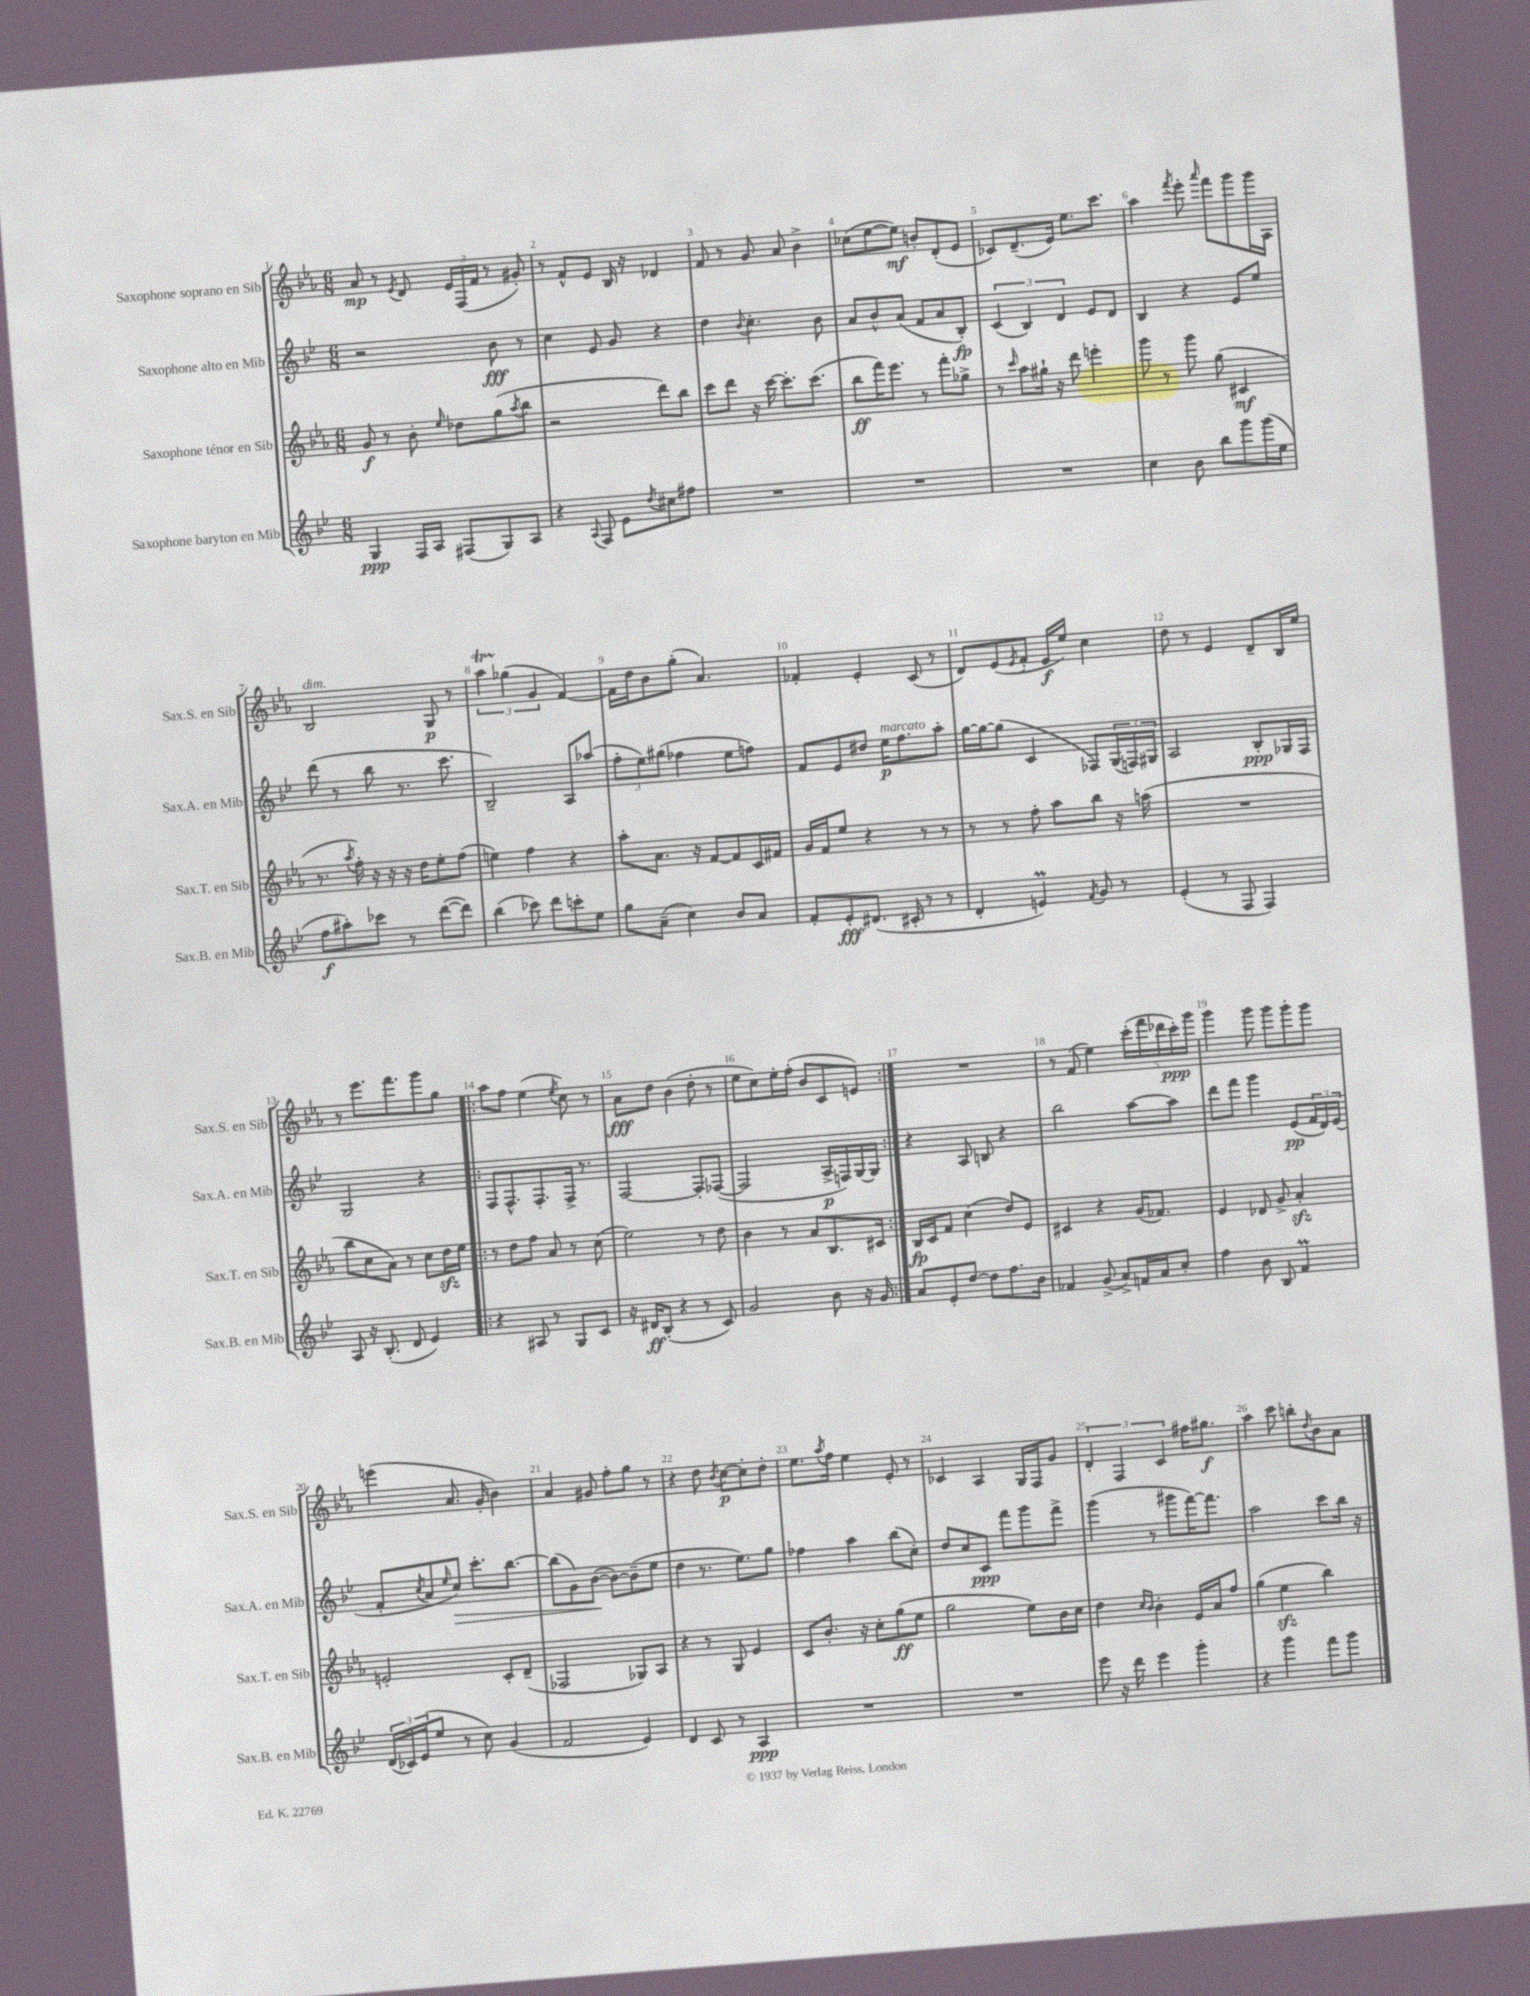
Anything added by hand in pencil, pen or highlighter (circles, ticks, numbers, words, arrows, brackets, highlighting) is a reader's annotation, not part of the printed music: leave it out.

**kern	**kern	**kern	**kern
*staff4	*staff3	*staff2	*staff1
*clefG2	*clefG2	*clefG2	*clefG2
*k[b-e-]	*k[b-e-a-]	*k[b-e-]	*k[b-e-a-]
*M6/8	*M6/8	*M6/8	*M6/8
4G	8g	2r	8a-
.	8r	.	8r
.	.	.	8qe-
16F	8b-'	.	8d
16A	.	.	.
.	16qqee-	.	.
(8F#	8dd-	.	24e-
.	.	.	(24F
.	.	.	24f
8G)	(8gg	8b-	8r
.	8qaa-	.	.
8A	8bb-	8r	8g#')
=	=	=	=
4r	2r	4cc	8r
.	.	.	8f^^
8qqA	.	.	.
8F	.	8e-	8e-
8e-	.	8g	16B-
.	.	.	16r
8qdd	.	.	.
8cc#	8ddd)	4r	4d-
8ff#	8bb-	.	.
=	=	=	=
2.r	8ccc	4dd	8f
.	8ddd	.	8r
.	.	8qqb-	.
.	16r	4.cc'	8g
.	[16ccc	.	.
.	8.ccc']	.	8a-
.	.	.	4b-^
.	(8.ccc	.	.
.	.	8b-	.
=	=	=	=
2.r	8bb-	8a	(8cc-
.	16fff)	8b-^^	[8ee-
.	8.eee-	.	.
.	.	(8a	8ee-])
.	8r	8f	8b'
.	8fff'	8a	(8d'
.	8gg-^	8B-')	8e-
=	=	=	=
2.r	8r	(6c	8c-)
.	16qqccc	.	.
.	8aa-	.	(8.d~
.	.	6B-)	.
.	16gg#`	.	.
.	16r	.	16e-)
.	.	6d	.
.	8ddd	.	8.ee-
.	4eee'	8e-	.
.	.	.	8.ccc
.	.	8d	.
=	=	=	=
4cc	8ggg	4B-	4aa-
.	8r	.	.
.	.	.	8qfff
8b-	8ggg	4r	8eee-'
.	.	.	16qqaaa-
8bb-	(8gg	.	8fff
8ggg	4c#	8e-	8ggg
(16ggg	.	8ee-	16ggg
16ee-	.	.	16A-
=	=	=	=
8ff	8.r	(8ddd	2B-
8aa#')	.	8r	.
.	8qaa-	.	.
.	16ff')	.	.
8ccc-	16r	8bb-	.
.	16r	.	.
8r	16r	8.r	.
.	16dd	.	.
([8ddd	8ee-'	.	8G
.	.	8.ccc	.
8ddd])	(8ff	.	8r
=	=	=	=
(4bb-	4ee)	2B-~)	6aa-
.	.	.	(6gg-
8ccc-)	4ff	.	.
.	.	.	6g
8ddd	.	.	.
8ccc'	4r	8A	[4f)
8ee-	.	(8aa-	.
=	=	=	=
8gg	8aa-'	12ff'	16f]
.	.	.	16dd
.	.	12ee-)	.
(8a~	8.a-	.	8b-
.	.	(12gg#	.
4cc)	.	4ff-	(8gg'
.	16r	.	.
.	[8f	.	4.a-)
8b-	8f]	8ee-	.
8a	16c	8ff)	.
.	16f#	.	.
=	=	=	=
8f'	16g	8f	4f-'
.	16f	.	.
8e-'	8ee-	8e-	.
(8.d#	4r	8dd#	4e-'
.	.	16ee-	.
16c#'	.	8.ff	.
8r	8r	.	(8c
8r	8r	8aa'	8r
=	=	=	=
4d'	8r	[16gg	8d)
.	.	16gg_	.
.	8r	(8gg]	(8e-
.	.	.	8qe-
4e)	8ff'	4c	8f'
.	8aa-	.	16e-
.	.	.	16ee-)
8qf	.	.	.
8g	8bb-	8F-)	4cc
8r	16r	(24G	.
.	.	24F)	.
.	(16aa	.	.
.	.	24G#	.
=	=	=	=
(4e-'	2.r	2A	8dd
.	.	.	8r
8r	.	.	4e-
8F	.	.	.
4F)	.	8B-'	8d~
.	.	16G-	16B-
.	.	16F	16ee-
=	=	=	=
8A	8bb-	2G	8r
16r	8cc	.	8.eee-
(8.B-'	.	.	.
.	8a-)	.	.
.	.	.	8.fff
8d	8r	.	.
4e-)	8cc	4r	8ggg
.	16dd	.	8gg
.	16ee-	.	.
=!|:	=!|:	=!|:	=!|:
4r	8r	8F	8aa-
.	8dd	8.F^^	8ff
8A#	8ff	.	(4ee-
.	.	8.F'	.
8r	8a-	.	.
.	.	.	8qee-
8G	8r	16F^	8cc)
.	.	8.r	.
8c	(8cc	.	8r
=	=	=	=
16r	2ee-)	[2F	8a-
16d#	.	.	.
(8B-'	.	.	8dd
4r	.	.	(4b-
8r	8r	8F']	8dd'
8c)	8dd	([8F-	8r
=	=	=	=
2g	4b-	2F-]	8ee-
.	.	.	8cc)
.	8r	.	16ee-'
.	.	.	(16ff'
.	8a-	.	8b-
8b-	8.B-	16A^	8c
.	.	16F)	.
16r	.	[16G	8e)
16g	16c#	16G]	.
=:|!	=:|!	=:|!	=:|!
8a	16B-	4r	2.r
.	16c	.	.
8e-'	8f	.	.
[8dd	(4cc	8A	.
8dd]	.	8B	.
8.ff	8dd)	4r	.
.	8e-	.	.
16b-	.	.	.
=	=	=	=
4f-	4c#	2bb-	8r
.	.	.	(8f
(8g^	4r	.	4ee-)
8a^)	.	.	.
16f	(16g	[8aa	(20ccc'
.	.	.	20fff
16a	8.f-)	.	.
.	.	.	20ddd-
8cc'	.	8aa]	.
.	.	.	20ccc')
.	.	.	20ggg
=	=	=	=
4ff	4e-	8ddd	4ggg
.	.	8fff	.
8b-	8d-	4ggg	8ggg
8B-	8g^	.	8ggg
4f	4a-'	(8e-	8ggg'
.	.	24f	8ggg
.	.	24d)	.
.	.	(24e-	.
=	=	=	=
(24d	2e'	8f'	(4eee
24c-)	.	.	.
(24e-	.	.	.
.	.	8qcc	.
8ee-	.	8a	.
.	.	16qqee-	.
8r	.	8cc)	8.a-
8cc)	.	8.ccc'	.
.	.	.	16g'
(4g	8c'	.	4b-)
.	.	[8.bb-	.
.	(8d~	.	.
=	=	=	=
2f	2F-	(8bb-]	4a-
.	.	8g)	.
.	.	([8b-	8g#
.	.	8b-_)	8ff'
4e-)	8G-)	(8b-~]	8gg
.	8A-	8ee-	8r
=	=	=	=
4d	4r	4dd	4r
8c	8r	8.r	8dd
.	.	.	8qb-
8r	8G	.	[8cc
.	.	8.ee-)	.
4A	4e-	.	8cc']
.	.	8gg	8dd'
=	=	=	=
2.r	8c	4ff-	8.ee-
.	8.b-'	.	.
.	.	.	8qaa-
.	.	.	16ff
.	.	4aa	4ee-
.	16r	.	.
.	8cc'	.	.
.	(8gg	(8bb-	8e-'
.	8ee-	8cc')	8r
=	=	=	=
2.r	2gg	8dd	4c-
.	.	8cc	.
.	.	8c	4A-
.	.	8fff	.
.	8ee-)	8ggg	16G
.	.	.	16F
.	16b-	8fff^	8g
.	16cc	.	.
=	=	=	=
8eee-	4dd	(4ggg	6d'
16r	.	.	.
.	.	.	6F
16ddd	.	.	.
.	16qqcc	.	.
.	16qqb-	.	.
4eee-	4b-'	8r	.
.	.	.	6c
.	.	8ggg#	.
4ggg'	16e-	[16fff)	16ff#
.	16a-	8.fff]	8.gg#
.	8ff	.	.
=	=	=	=
4r	(4gg	2aa	4aa-
4ggg	4ee-	.	8ccc
.	.	.	8bb'
.	.	.	8qdd
8fff	4bb-)	8ccc	8b-
8ggg	.	16bb-	8a-
.	.	16r	.
==	==	==	==
*-	*-	*-	*-
